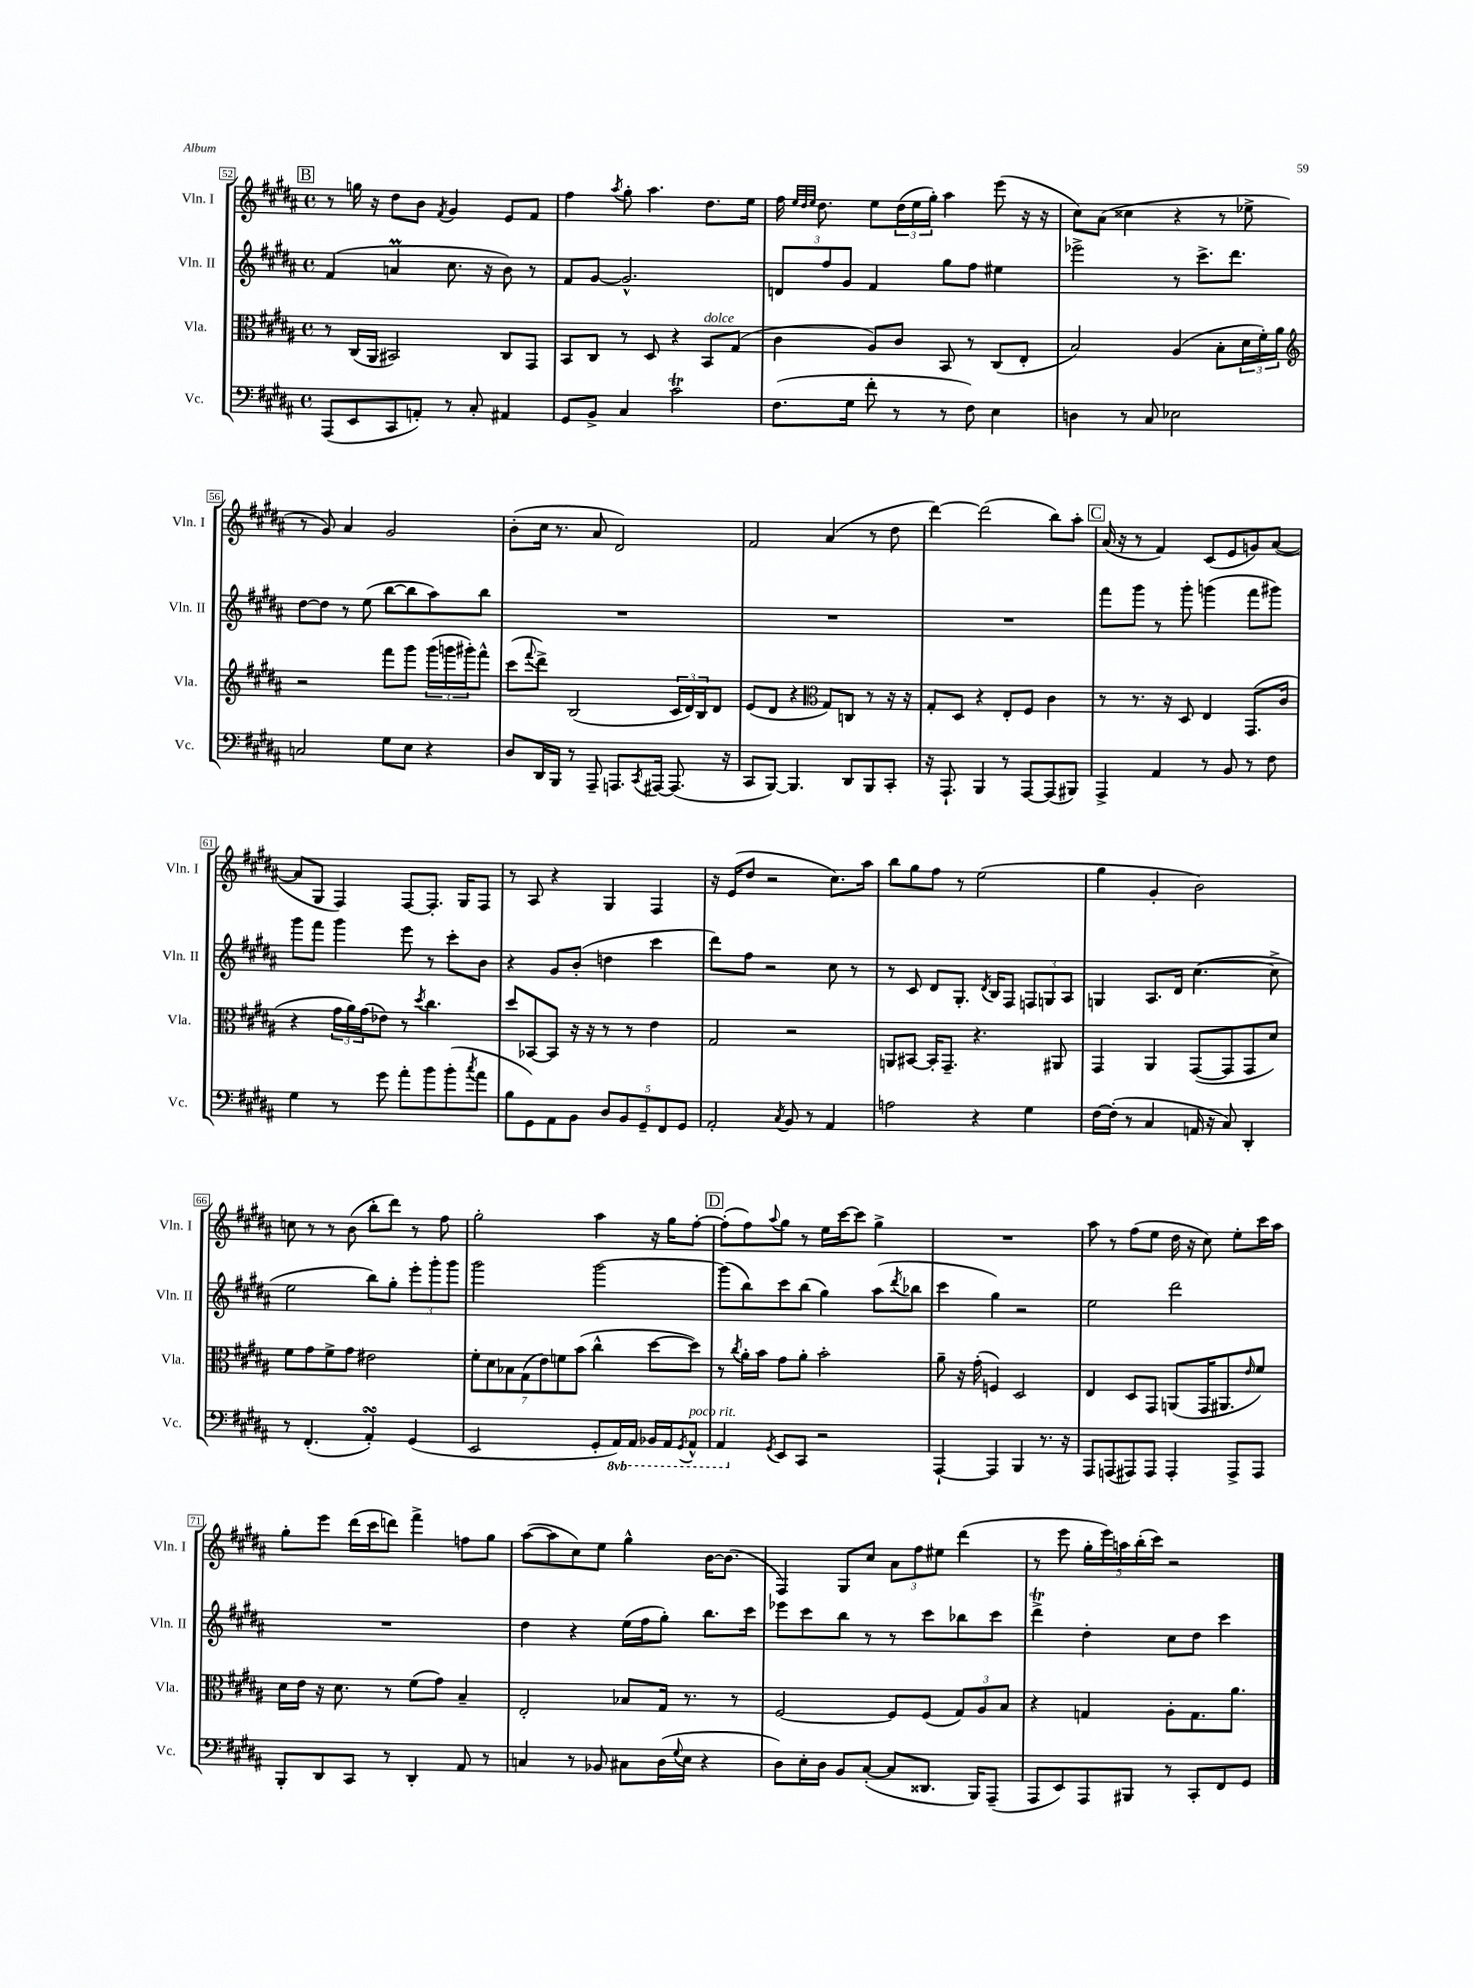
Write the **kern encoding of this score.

**kern	**kern	**kern	**kern
*staff4	*staff3	*staff2	*staff1
*clefF4	*clefC3	*clefG2	*clefG2
*k[f#c#g#d#a#]	*k[f#c#g#d#a#]	*k[f#c#g#d#a#]	*k[f#c#g#d#a#]
*M4/4	*M4/4	*M4/4	*M4/4
*met(c)	*met(c)	*met(c)	*met(c)
(8AAA#	8r	(4f#	8r
8EE	(16C#	.	16gg
.	16AA#	.	16r
8CC#	2BB#)	4a	8dd#
8AA')	.	.	8b
.	.	.	8qf#
8r	.	8.cc#	4g#
8C#'	.	.	.
.	.	16r	.
4AA#	8C#	8b)	8e
.	8GG#	8r	8f#
=	=	=	=
8GG#	8BB	8f#	4ff#
8BB^	8C#	[8g#	.
.	.	.	8qaa#
4C#	8r	2.g#^^]	8gg#'
.	8D#	.	4.aa#
2c#	4r	.	.
.	8BB	.	8.dd#
.	(8G#	.	.
.	.	.	16ee
=	=	=	=
(8.F#	4c#	12d	16ff#
.	.	.	32qqee
.	.	.	32qqdd#
.	.	.	32qqee
.	.	.	8.dd#
.	.	12ff#	.
.	.	12g#	.
16G#	.	.	.
8f#'	8A#)	4f#	8ee
8r	8c#	.	(24dd#
.	.	.	24ee
.	.	.	24gg#')
8r	8BB	8gg#	4aa#
8F#)	8r	8ff#	.
4E	(8C#	4ee#	(8eee
.	8E'	.	16r
.	.	.	16r
=	=	=	=
4D	2B)	2eee-^	8cc#)
.	.	.	(8a#
8r	.	.	4cc##
8C#	.	.	.
2E-	(4A#	8r	4r
.	.	8.ccc#^	.
.	8B'	.	8r
.	.	8.ddd#	.
.	24d#	.	8ee-^
.	24f#')	.	.
.	24a#	.	.
=	=	=	=
*	*clefG2	*	*
2C	2r	[8dd#	8r
.	.	8dd#]	8g#)
.	.	8r	4a#
.	.	(8ee	.
8G#	8fff#	[8bb	2g#
8E	8ggg#	8bb]	.
4r	(24ggg#	8aa#)	.
.	24ggg	.	.
.	24ggg#')	.	.
.	8fff#^^	8bb	.
=	=	=	=
8D#	(8ccc#	1r	(8b'
.	8qqfff#	.	.
16DD#	8ddd#^)	.	16cc#
16BBB	.	.	8.r
8r	(2B	.	.
8AAA#~	.	.	8a#
8.AAA	.	.	2d#)
8qCC#	.	.	.
[16AAA#	.	.	.
(8.AAA#]	24c#	.	.
.	24d#)	.	.
.	24B	.	.
.	8d#	.	.
16r	.	.	.
=	=	=	=
8CC#	(8e	1r	2f#
[8BBB)	8d#	.	.
4.BBB]	4r	.	.
*	*clefC3	*	*
.	8G#)	.	(4a#
8DD#	8C	.	.
8BBB	8r	.	8r
8CC#'	16r	.	8dd#
.	16r	.	.
=	=	=	=
16r	8G#'	1r	[4ddd#)
8.AAA#`	.	.	.
.	8D#	.	.
4BBB	4r	.	(2ddd#]
8r	8E'	.	.
[8AAA#	8F#	.	.
(8AAA#]	4c#	.	8bb)
8BBB#)	.	.	8aa#'
=	=	=	=
4AAA#^	8r	8fff#	(16a#
.	.	.	16r
.	8.r	8ggg#	8r
4AA#	.	8r	4f#)
.	16r	.	.
.	8D#	8ggg#'	.
8r	4E	(4ggg	(8c#
8BB	.	.	8e
8r	(8.GG#	8fff#	8g)
8F#	.	8ggg#)	([8a#
.	16c#	.	.
=	=	=	=
4G#	4r	8ggg#	8a#]
.	.	8fff#	8G#
8r	24g#	4ggg#	4F#)
.	24a#)	.	.
.	(24g#	.	.
8g#	8e-)	.	.
8a#'	8r	8eee	[8F#
.	8qdd#	.	.
8b	4.cc#	8r	8.F#']
(8b'	.	8ccc#'	.
.	.	.	16G#
8qcc#	.	.	.
8a#	.	8b	8F#
=	=	=	=
8B	8dd#	4r	8r
8GG#)	[8BB-	.	8A#
8AA#	8BB-]	8g#	4r
8BB	16r	(8b'	.
.	16r	.	.
10D#	8r	4dd	4G#
10BB	.	.	.
.	8r	.	.
10GG#~	.	.	.
.	4e	4ccc#	4F#
10FF#	.	.	.
10GG#	.	.	.
=	=	=	=
2AA#'	2G#	8ddd#)	16r
.	.	.	(16e
.	.	8ff#	8dd#
.	.	2r	2r
8qC#	.	.	.
8BB	2r	.	.
8r	.	.	.
4AA#	.	8cc#	8.cc#)
.	.	8r	.
.	.	.	16aa#
=	=	=	=
2A	8AA	8r	8bb
.	[8BB#	8c#	8gg#
.	16BB#']	8d#	8ff#
.	8.GG#~	.	.
.	.	8.G#'	8r
4r	4.r	.	(2ee
.	.	8qd#	.
.	.	16B	.
.	.	8F#	.
4G#	.	12F	.
.	.	12G	.
.	8AA#	.	.
.	.	12A#	.
=	=	=	=
[16F#	4GG#	4G	4gg#
(16F#']	.	.	.
8r	.	.	.
4C#	4AA#	8.A#	4g#'
.	.	16d#	.
16AA	([8GG#	([4.cc#	2b)
16r	.	.	.
8C#)	8GG#]	.	.
4DD#'	8GG#	.	.
.	8d#)	8cc#^]	.
=	=	=	=
8r	8f#	2ee	8cc
(4.FF#'	8g#	.	8r
.	8f#^	.	8r
.	8g#	.	(8b
4AA#')	2e#	8bb)	8bb'
.	.	8gg#'	8ddd#)
(4GG#	.	12eee'	8r
.	.	12ggg#'	.
.	.	.	8ff#
.	.	12ggg#	.
=	=	=	=
2EE	14f#'	2ggg#	2gg#'
.	14d#	.	.
.	14B-	.	.
.	(14G#	.	.
.	14e)	.	.
.	14f	.	.
.	(14b	.	.
8GG#'	4cc#^^	[2ggg#	4aa#
16AAA#)	.	.	.
16AAA#	.	.	.
16BBB-	[8dd#	.	16r
16AAA#	.	.	16gg#
8qGGG#	.	.	.
8AAA#^^	8dd#])	.	[8ff#'
=	=	=	=
4AAA#	8r	(8ggg#]	(8ff#']
.	8qcc#	.	.
.	16a#'	8bb)	8ff#)
.	16b	.	.
8qGG#	.	.	8qqaa#
8EE	8g#	8ccc#	8gg#
8CC#	8a#'	(8bb	8r
2r	2b'	4gg#)	16ee
.	.	.	[16ccc#
.	.	.	8ccc#]
.	.	(8aa#	4gg#^
.	.	8qddd#	.
.	.	8bb-	.
=	=	=	=
[4AAA#`	8a#~	4ccc#	1r
.	16r	.	.
.	(16g#'	.	.
4AAA#]	4F)	4gg#)	.
4BBB	2D#	2r	.
8.r	.	.	.
16r	.	.	.
=	=	=	=
8AAA#	4E	2ee	8aa#
(8AAA	.	.	8r
8AAA#)	8D#	.	(8ff#
8AAA#	8GG#	.	8ee
4AAA#'	(8AA	2ddd#	16dd#
.	.	.	16r
.	16GG#	.	8cc#)
.	8.AA#	.	.
8AAA#^	.	.	8ee'
.	16qqe	.	.
8AAA#	8f#)	.	16ccc#
.	.	.	16aa#
=	=	=	=
8BBB'	16d#	1r	8gg#'
.	16e	.	.
8DD#	16r	.	8eee
.	8.d#	.	.
8CC#	.	.	(16ddd#
.	.	.	16ccc#
8r	8r	.	8ddd)
4DD#'	(8f#	.	4fff#^
.	8g#)	.	.
8AA#	4B~	.	8ff
8r	.	.	8gg#
=	=	=	=
4C	2E'	4dd#	([8aa#
.	.	.	8aa#]
8r	.	4r	8cc#)
8BB-	.	.	8ee
8C#	8B-	(16ee	4gg#^^
.	.	16ff#	.
(16D#	16G#	8gg#')	.
8qqG#	.	.	.
16E	8.r	.	.
4r	.	8.bb	[16b
.	.	.	(8.b]
.	8r	.	.
.	.	16ccc#	.
=	=	=	=
8D#)	[2F#	8eee-	4F#)
16E'	.	8ccc#	.
16D#	.	.	.
8BB	.	8bb	8G#
([8C#'	.	8r	8cc#
8C#]	8F#]	8r	12a#
.	.	.	12ff#
8.DD##	(8F#	8ccc#	.
.	.	.	12ee#
.	12G#)	8bb-	(4ddd#
16BBB)	.	.	.
.	12A#	.	.
(8AAA#~	.	8ccc#	.
.	12B	.	.
=	=	=	=
8AAA#	4r	4ddd#^	8r
8EE)	.	.	8eee
8AAA#	4G	4dd#'	20gg#'
.	.	.	20eee)
.	.	.	20aa
8BBB#	.	.	.
.	.	.	(20bb'
.	.	.	20ccc#)
8r	8A#'	8cc#	2r
8CC#'	8.G	8dd#	.
8FF#	.	4ccc#	.
.	8.a#	.	.
8GG#	.	.	.
==	==	==	==
*-	*-	*-	*-
